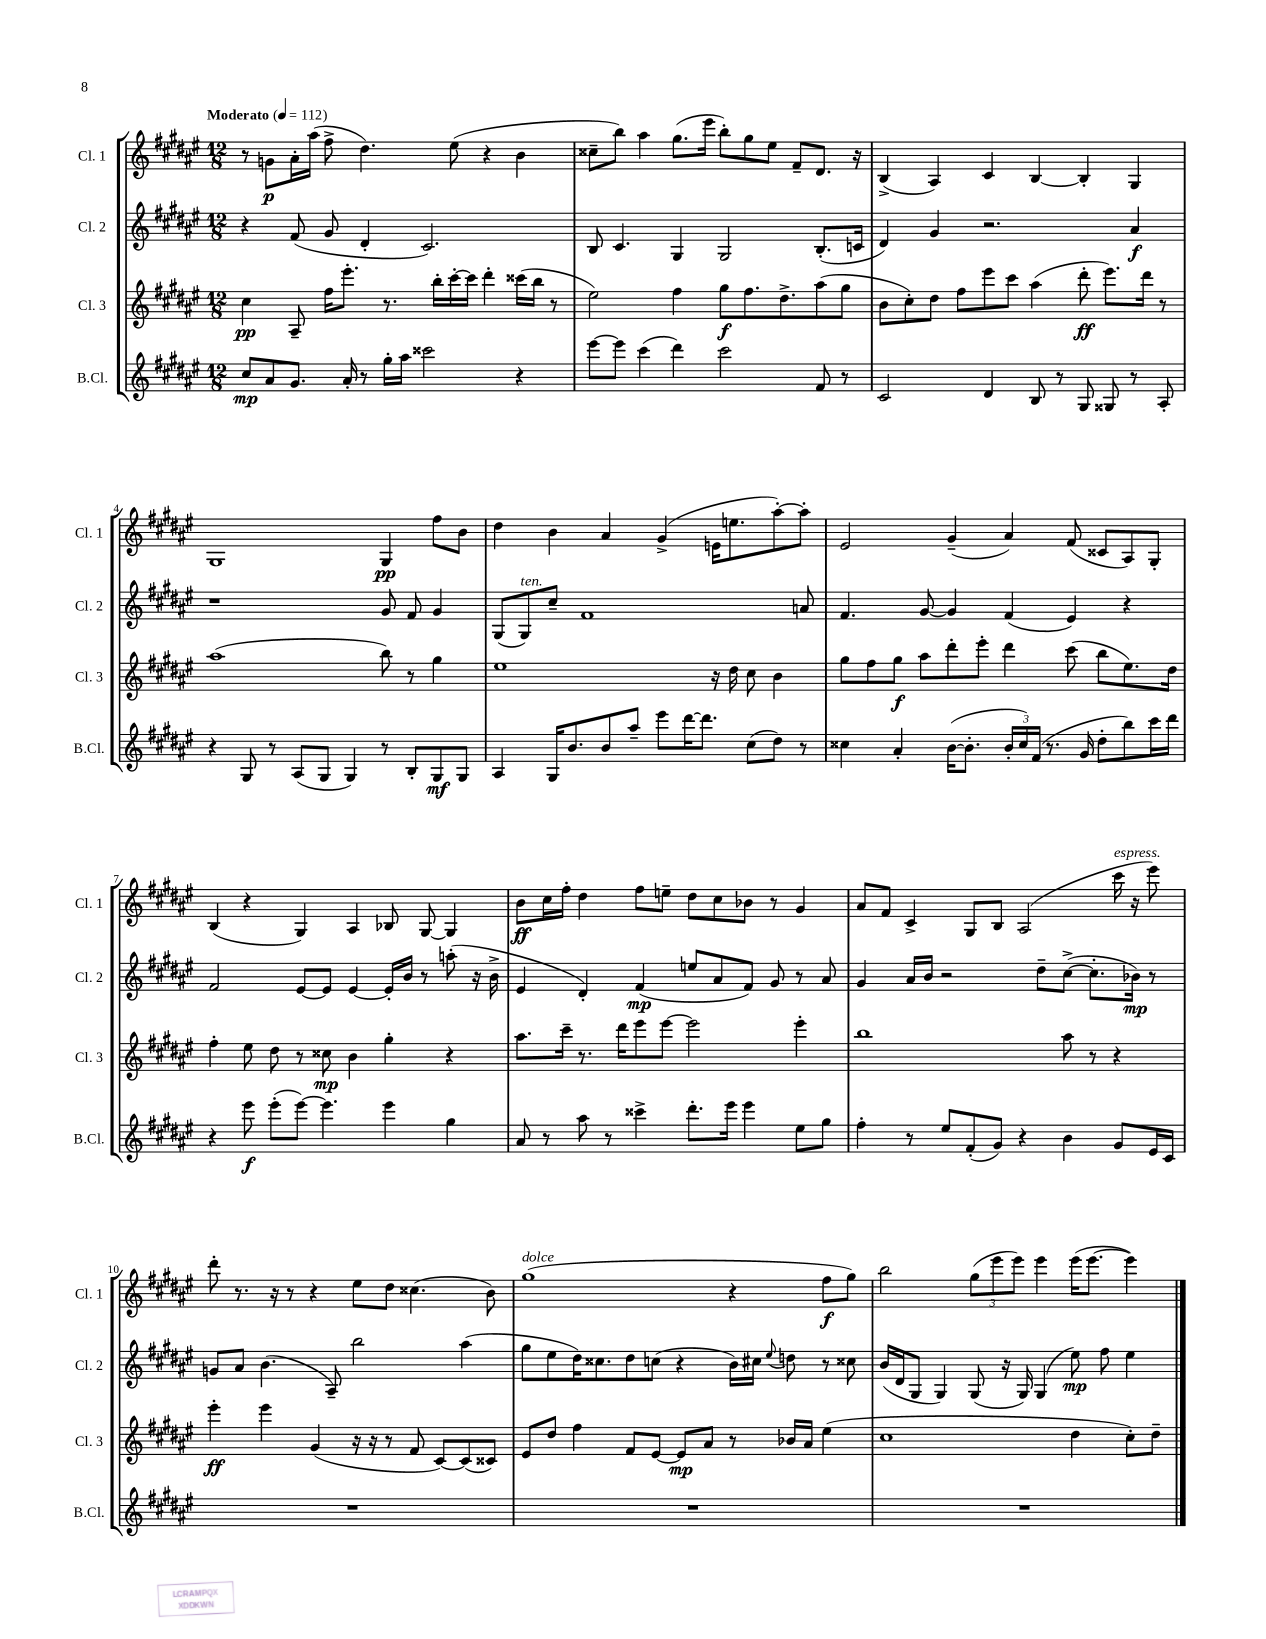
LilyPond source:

<<
\new StaffGroup <<
\new Staff = "s0" \with { instrumentName = "Cl. 1" shortInstrumentName = "Cl. 1" } {
    \clef treble \key fis \major \numericTimeSignature \time 12/8 \tempo "Moderato" 4 = 112
    r8 g'8\p ais'16-. ais''16( fis''8-> dis''4.) eis''8( r4 b'4 |
    cisis''8-- b''8) ais''4 gis''8.( eis'''16 b''8-.) gis''8 eis''8 fis'8-- dis'8. r16 |
    b4->( ais4) cis'4 b4~ b4-. gis4 |
    gis1 gis4\pp fis''8 b'8 |
    dis''4 b'4 ais'4 gis'4->( e'16 e''8. ais''8~-.) ais''8-. |
    eis'2 gis'4--( ais'4) fis'8( cisis'8 ais8) gis8-. |
    b4( r4 gis4) ais4 bes8 gis8~ gis4 |
    b'8\ff cis''16 fis''16-. dis''4 fis''8 e''8-- dis''8 cis''8 bes'8 r8 gis'4 |
    ais'8 fis'8 cis'4-> gis8 b8 ais2( cis'''16^\markup { \italic "espress." } r16 eis'''8) |
    dis'''8-. r8. r16 r8 r4 eis''8 dis''8 cisis''4.( b'8) |
    gis''1^\markup { \italic "dolce" }( r4 fis''8\f gis''8) |
    b''2 \tuplet 3/2 { gis''8( eis'''8 eis'''8) } eis'''4 eis'''16( eis'''8.~ eis'''4) \bar "|." |
}
\new Staff = "s1" \with { instrumentName = "Cl. 2" shortInstrumentName = "Cl. 2" } {
    \clef treble \key fis \major \numericTimeSignature \time 12/8
    r4 fis'8( gis'8 dis'4-. cis'2.) |
    b8 cis'4. gis4 gis2 b8.-.( c'16 |
    dis'4) gis'4 r2. ais'4\f |
    r1 gis'8 fis'8 gis'4 |
    gis8( gis8^\markup { \italic "ten." }) cis''8-- fis'1 a'8 |
    fis'4. gis'8~ gis'4 fis'4( eis'4) r4 |
    fis'2 eis'8~ eis'8 eis'4~ eis'16-. b'16 r8 a''8-.( r16 b'16-> |
    eis'4 dis'4-.) fis'4\mp( e''8 ais'8 fis'8) gis'8 r8 ais'8 |
    gis'4 ais'16 b'16 r2 dis''8-- cis''8~->( cis''8.-. bes'16\mp) r8 |
    g'8 ais'8 b'4.( ais8--) b''2 ais''4( |
    gis''8 eis''8 dis''16) cisis''8. dis''8 c''8( r4 b'16) cis''16 \appoggiatura { eis''8 } d''8 r8 cisis''8 |
    b'16( dis'16 gis8 gis4) gis8( r16 gis16) gis4( eis''8\mp) fis''8 eis''4 \bar "|." |
}
\new Staff = "s2" \with { instrumentName = "Cl. 3" shortInstrumentName = "Cl. 3" } {
    \clef treble \key fis \major \numericTimeSignature \time 12/8
    cis''4\pp ais8-- fis''16 eis'''8.-. r8. b''16-. cis'''16~-. cis'''16 dis'''4-. cisis'''16( b''16 r8 |
    eis''2) fis''4 gis''8\f fis''8. dis''8.-> ais''8( gis''8 |
    b'8 cis''8-.) dis''8 fis''8 eis'''8 cis'''8 ais''4( dis'''8-.\ff eis'''8.) dis'''16 r8 |
    ais''1( b''8) r8 gis''4 |
    eis''1 r16 dis''16 cis''8 b'4 |
    gis''8 fis''8 gis''8\f ais''8 dis'''8-. eis'''8-. dis'''4 cis'''8( b''8 eis''8.) dis''16 |
    fis''4-. eis''8 dis''8 r8 cisis''8\mp b'4 gis''4-. r4 |
    ais''8. cis'''16-- r8. dis'''16 eis'''8 eis'''8~ eis'''2 eis'''4-. |
    b''1 ais''8 r8 r4 |
    eis'''4-.\ff eis'''4 gis'4( r16 r16 r8 fis'8 cis'8~) cis'8( cisis'8) |
    eis'8 dis''8 fis''4 fis'8 eis'8~ eis'8\mp ais'8 r8 bes'16 ais'16 eis''4( |
    cis''1 dis''4 cis''8-.) dis''8-- \bar "|." |
}
\new Staff = "s3" \with { instrumentName = "B.Cl." shortInstrumentName = "B.Cl." } {
    \clef treble \key fis \major \numericTimeSignature \time 12/8
    cis''8\mp ais'8 gis'8. ais'16-. r8 gis''16-. ais''16 cisis'''2 r4 |
    eis'''8~ eis'''8 cis'''4( dis'''4) cis'''2 fis'8 r8 |
    cis'2 dis'4 b8 r8 gis8 gisis8 r8 ais8-. |
    r4 gis8 r8 ais8( gis8 gis4) r8 b8-. gis8\mf gis8 |
    ais4 gis16 b'8. b'8 ais''8-- eis'''8 dis'''16~ dis'''8. cis''8( dis''8) r8 |
    cisis''4 ais'4-. b'16~( b'8.-. \tuplet 3/2 { b'16-. cisis''16) fis'16( } r8. gis'16 dis''8-. b''8) cis'''16 dis'''16 |
    r4 eis'''8\f eis'''8-.( eis'''8~) eis'''4. eis'''4 gis''4 |
    ais'8 r8 ais''8 r8 cisis'''4-> dis'''8.-. eis'''16 eis'''4 eis''8 gis''8 |
    fis''4-. r8 eis''8 fis'8-.( gis'8) r4 b'4 gis'8 eis'16 cis'16 |
    R1. |
    R1. |
    R1. \bar "|." |
}
>>
>>
